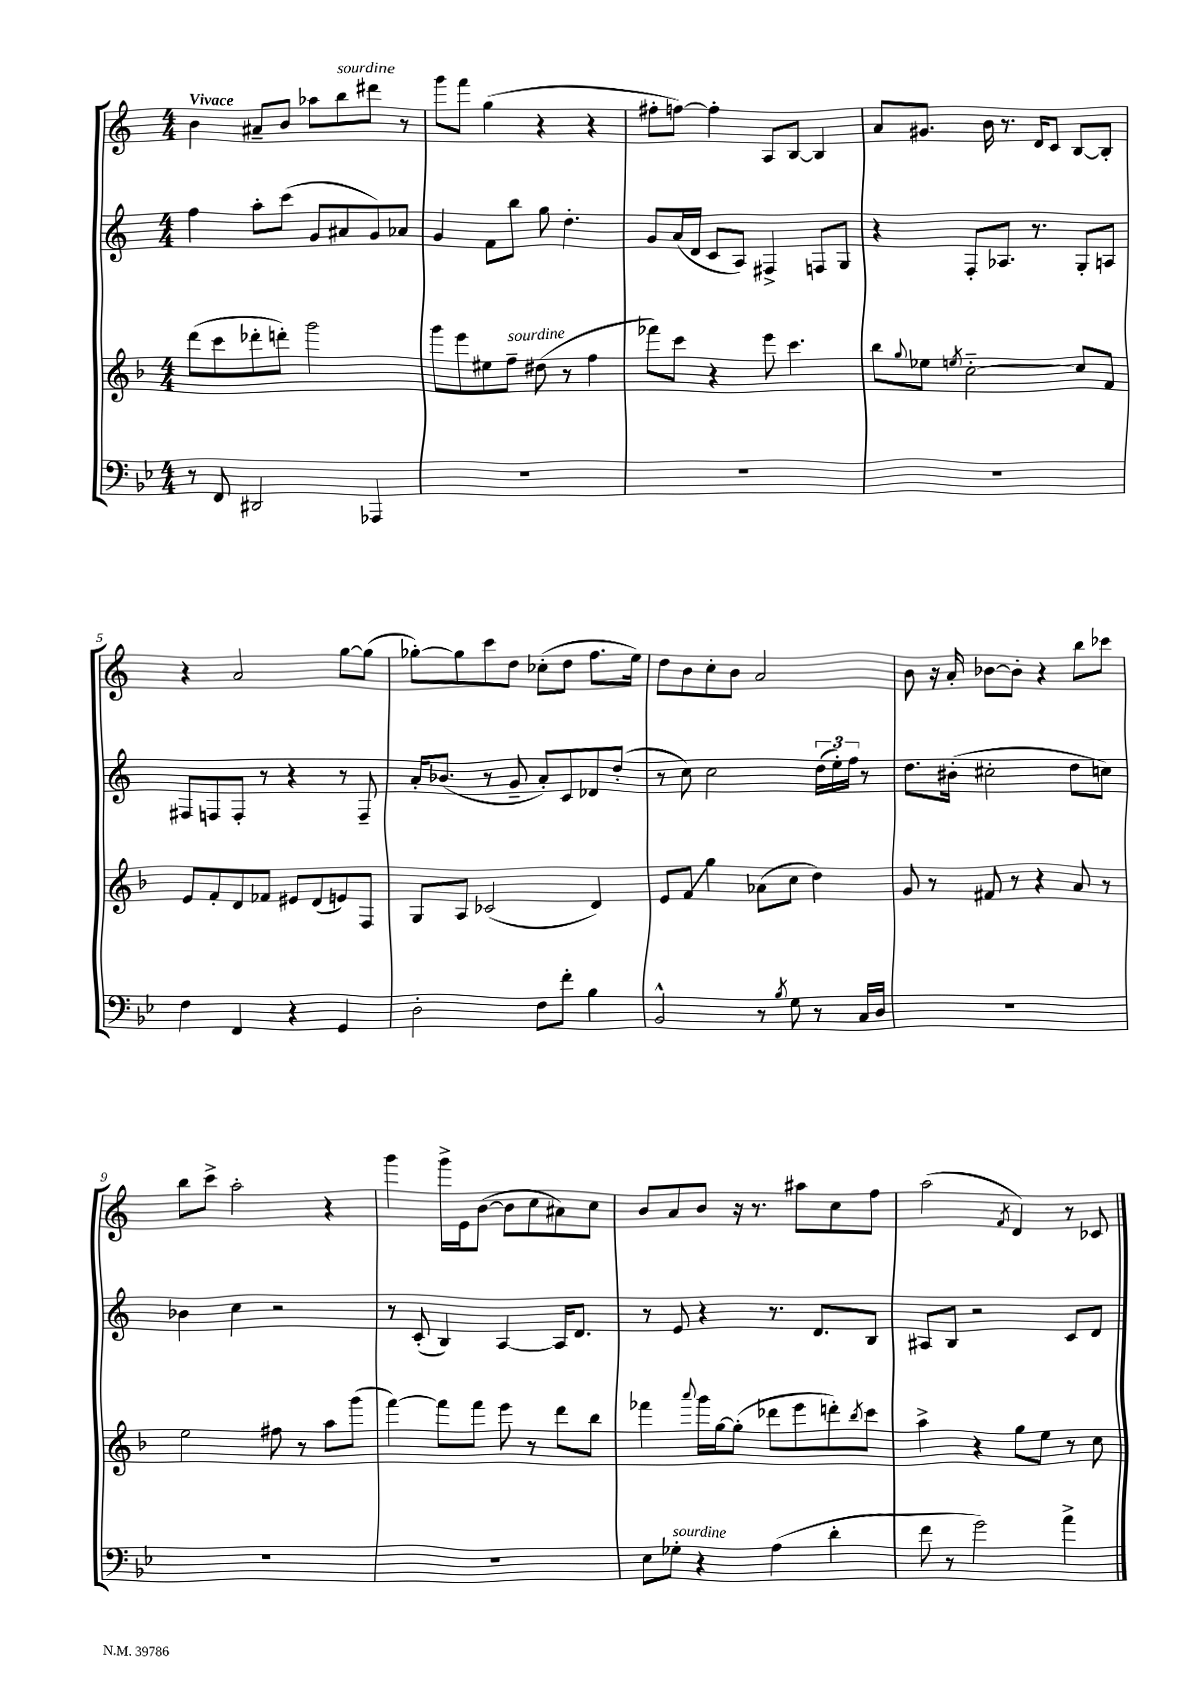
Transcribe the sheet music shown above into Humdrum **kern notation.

**kern	**kern	**kern	**kern
*staff4	*staff3	*staff2	*staff1
*clefF4	*clefG2	*clefG2	*clefG2
*k[b-e-]	*k[b-]	*k[]	*k[]
*M4/4	*M4/4	*M4/4	*M4/4
8r	(8ddd	4ff	4b
8FF	8ccc	.	.
2DD#	8ddd-'	8aa'	8a#~
.	8ddd')	(8ccc	8b
.	2ggg	8g	8aa-
.	.	8a#	8bb
4AAA-	.	8g)	8ddd#
.	.	8a-	8r
=	=	=	=
1r	8ggg	4g	8ggg
.	8eee	.	8fff
.	8ee#	8f	(4gg
.	8ff~	8bb	.
.	(8dd#	8gg	4r
.	8r	4.dd'	.
.	4ff	.	4r
=	=	=	=
1r	8fff-)	8g	8ff#'
.	8ccc	(16a	[8ff)
.	.	16d	.
.	4r	8c	4ff']
.	.	8A)	.
.	8eee	4F#^	8A
.	4.ccc	.	[8B
.	.	8F	4B]
.	.	8G	.
=	=	=	=
1r	8bb-	4r	8a
.	8qqgg	.	.
.	8ee-	.	8.g#
.	8qee	.	.
.	[2cc'~	8F'	.
.	.	.	16b
.	.	8.A-	8.r
.	.	8.r	16d
.	.	.	8c
.	8cc]	8G'	[8B
.	8f	8A	8B']
=	=	=	=
4F	8e	8F#	4r
.	8f'	8F	.
4FF	8d	8F'	2a
.	8f-	8r	.
4r	8e#	4r	.
.	(8d	.	.
4GG	8e)	8r	[8gg
.	8F	8F~	(8gg]
=	=	=	=
2D'	8G	16a'	[8gg-')
.	.	(8.b-	.
.	8A	.	8gg-]
.	(2c-	8r	8ccc
.	.	8g~	8dd
8F	.	8a')	(8cc-'
8f'	.	8c	8dd
4B-	4d)	8d-	8.ff
.	.	(8dd'	.
.	.	.	16ee)
=	=	=	=
2BB-^^	8e	8r	8dd
.	8f	8cc)	8b
.	4gg	2cc	8cc'
.	.	.	8b
8r	(8a-	.	2a
8qB-	.	.	.
8G	8cc	.	.
8r	4dd)	(24dd	.
.	.	24ee')	.
.	.	24ff	.
16C	.	8r	.
16D	.	.	.
=	=	=	=
1r	8g	8.dd	8b
.	8r	.	16r
.	.	(16b#'	16a'
.	8f#	2cc#'	[8b-
.	8r	.	8b-']
.	4r	.	4r
.	8a	8dd	8bb
.	8r	8cc)	8ccc-
=	=	=	=
1r	2ee	4b-	8bb
.	.	.	8ccc^
.	.	4cc	2aa'
.	8ff#	2r	.
.	8r	.	.
.	8aa	.	4r
.	(8ggg	.	.
=	=	=	=
1r	[4fff)	8r	4ggg
.	.	(8c'	.
.	8fff]	4B)	16ggg^
.	.	.	16e
.	8fff	.	([8b
.	8eee	[4A	8b]
.	8r	.	8cc
.	8ddd	16A]	8a#)
.	.	8.d	.
.	8bb-	.	8cc
=	=	=	=
8E-	4fff-	8r	8b
8G-'	.	8e	8a
.	8qqaaa	.	.
4r	16ggg	4r	8b
.	[16gg	.	.
.	(8gg']	.	16r
.	.	.	8.r
(4A	8ddd-	8.r	.
.	8eee	.	8aa#
.	.	8.d	.
4d'	8ddd')	.	8cc
.	8qbb-	.	.
.	8ccc	8B	8ff
=	=	=	=
8f	4aa^	8A#	(2aa
8r	.	8B	.
2g)	4r	2r	.
.	.	.	8qf
.	8gg	.	4d)
.	8ee	.	.
4a^	8r	8c	8r
.	8cc	8d	8c-
==	==	==	==
*-	*-	*-	*-
